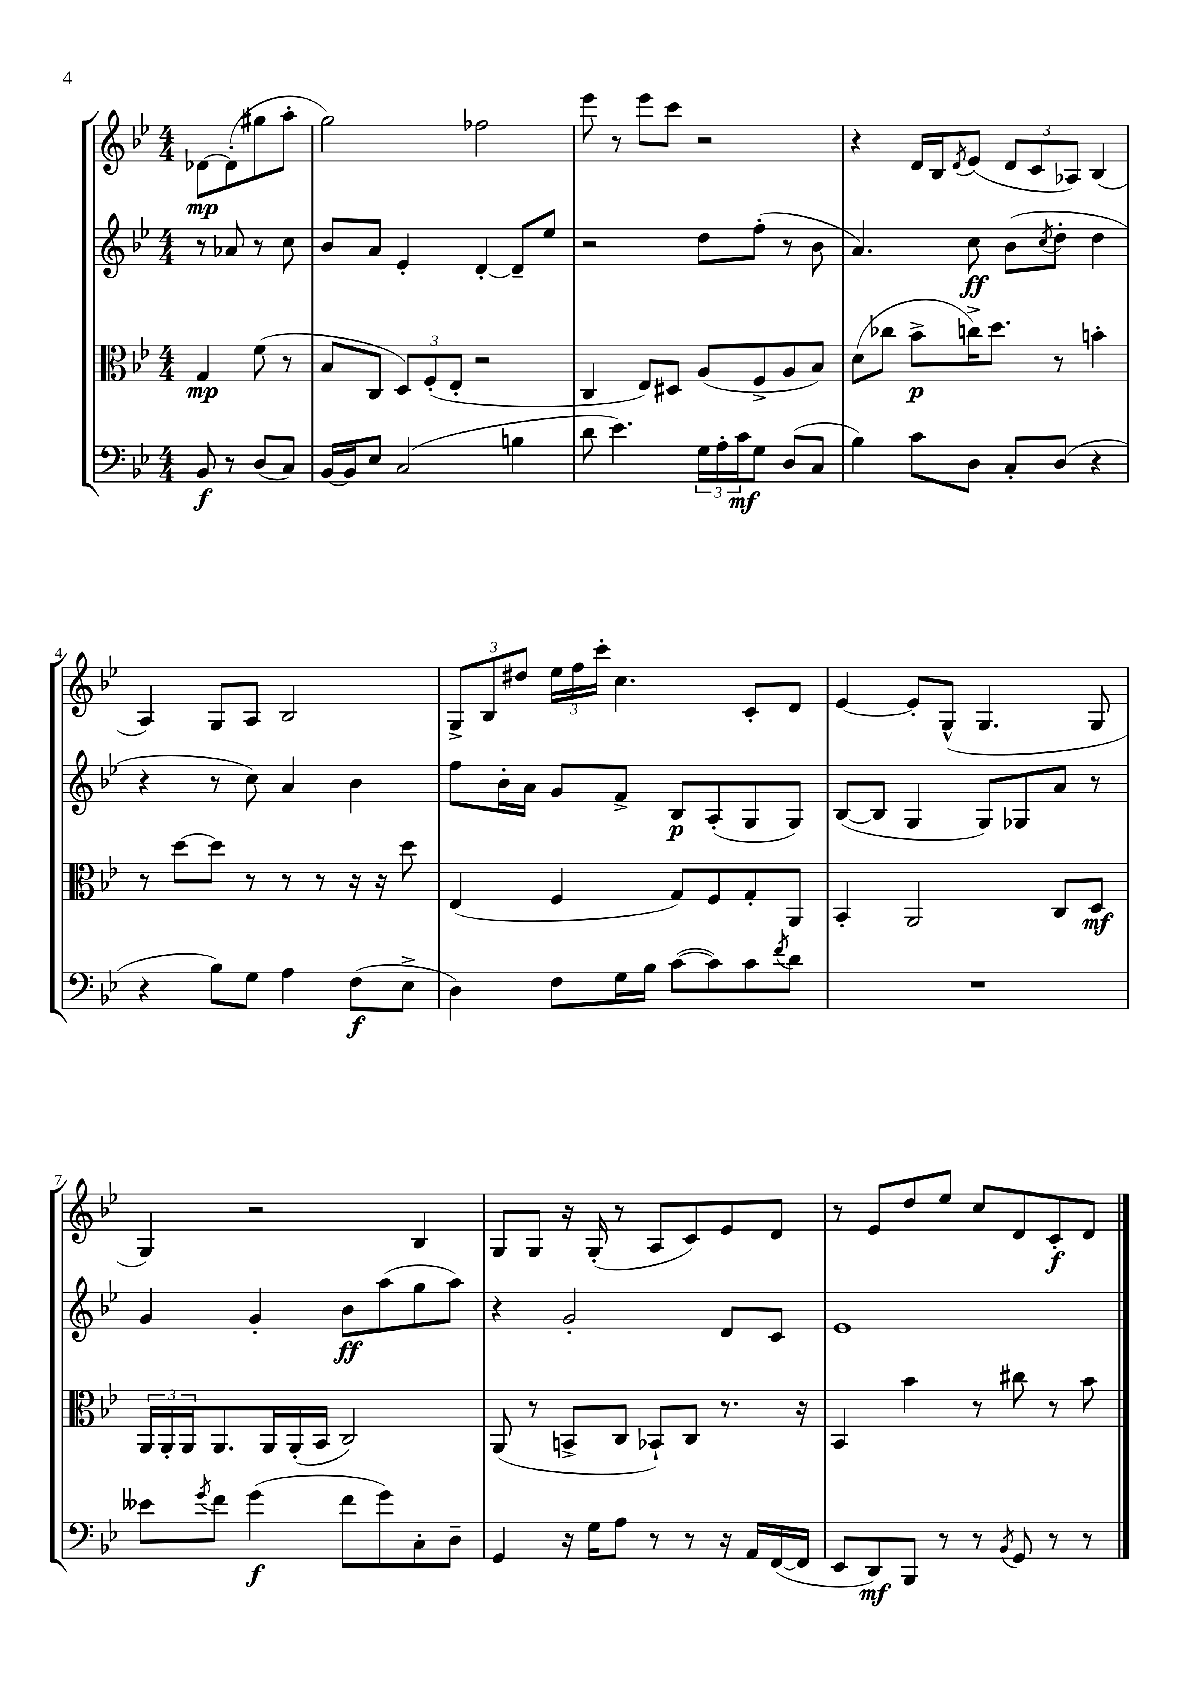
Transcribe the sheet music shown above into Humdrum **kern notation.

**kern	**kern	**kern	**kern
*staff4	*staff3	*staff2	*staff1
*clefF4	*clefC3	*clefG2	*clefG2
*k[b-e-]	*k[b-e-]	*k[b-e-]	*k[b-e-]
*M4/4	*M4/4	*M4/4	*M4/4
8BB-/	4G/	8r	[8d-\L
8r	.	8a-/	(8d-'\]
(8D/L	(8f\	8r	8gg#\
8C/J)	8r	8cc\	8aa'\J
=	=	=	=
[16BB-/LL	8B-/L	8b-/L	2gg\)
16BB-/]J	.	.	.
8E-/J	8C/J	8a/J	.
(2C/	12D/L)	4e-'/	.
.	(12F'/	.	.
.	12E-'/J	.	.
.	2r	[4d'/	2ff-\
4B\	.	8d~/]L	.
.	.	8ee-/J	.
=	=	=	=
8d\	4C/	2r	8eee-\
4.e-\)	.	.	8r
.	8E-/L)	.	8eee-\L
.	8D#/J	.	8ccc\J
24G\LL	(8A/L	8dd\L	2r
24A'\	.	.	.
24c\J	.	.	.
8G\J	8F^/	(8ff'\J	.
(8D/L	8A/	8r	.
8C/J	8B-/J)	8b-\	.
=	=	=	=
4B-\)	(8d\L	4.a/)	4r
.	8cc-\J	.	.
8c\L	8b-^\L	.	16d/LL
.	.	.	16B-/J
.	.	.	8qd/
8D\J	16cc^\K)	8cc\	(8e-/J
.	8.dd\J	.	.
8C'/L	.	(8b-\L	12d/L
.	.	.	12c/
.	.	8qcc/	.
(8D/J	8r	8dd'\J	.
.	.	.	12A-/J)
4r	4b'\	4dd\	(4B-/
=	=	=	=
4r	8r	4r	4A/)
.	[8dd\L	.	.
8B-\L)	8dd\]J	8r	8G/L
8G\J	8r	8cc\)	8A/J
4A\	8r	4a/	2B-/
.	8r	.	.
(8F\L	16r	4b-\	.
.	16r	.	.
8E-^\J	8dd\	.	.
=	=	=	=
4D\)	(4E-/	8ff\L	12G^/L
.	.	.	12B-/
.	.	16b-'\L	.
.	.	.	12dd#/J
.	.	16a\JJ	.
8F\L	4F/	8g/L	24ee-\LL
.	.	.	24ff\
.	.	.	24ccc'\JJ
16G\L	.	8f^/J	4.cc\
16B-\JJ	.	.	.
([8c\L	8G/L)	8B-/L	.
8c\])	8F/	(8A'/	.
8c\	8G'/	8G/	8c'/L
8qf/	.	.	.
8d\J	8AA/J	8G/J)	8d/J
=	=	=	=
1r	4BB-'/	([8B-/L	[4e-/
.	.	8B-/]J	.
.	2AA/	4G/	8e-'/]L
.	.	.	(8G^^/J
.	.	8G/L)	4.G/
.	.	8G-/	.
.	8C/L	8a/J	.
.	8D/J	8r	8G/
=	=	=	=
8e--\L	24AA/LL	4g/	4G/)
.	24AA'/	.	.
.	24AA/J	.	.
8qg/	.	.	.
8f\J	8.AA/	.	.
(4g\	.	4g'/	2r
.	16AA/L	.	.
.	(16AA'/	.	.
.	16BB-/JJ	.	.
8f\L	2C/)	8b-\L	.
8g\)	.	(8aa\	.
8C'\	.	8gg\	4B-/
8D~\J	.	8aa\J)	.
=	=	=	=
4GG/	(8AA/	4r	8G/L
.	8r	.	8G/J
16r	8BB^/L	2g'/	16r
16G\LK	.	.	(16G'/
8A\J	8C/J	.	8r
8r	8BB-`/L)	.	8A/L
8r	8C/J	.	8c/)
16r	8.r	8d/L	8e-/
16AA/LL	.	.	.
([16FF/	.	8c/J	8d/J
16FF/]JJ	16r	.	.
=	=	=	=
8EE-/L	4BB-/	1e-	8r
8DD/)	.	.	8e-/L
8BBB-/J	4b-\	.	8dd/
8r	.	.	8ee-/J
8r	8r	.	8cc/L
8qBB-/	.	.	.
8GG/	8cc#\	.	8d/
8r	8r	.	8c'/
8r	8b-\	.	8d/J
==	==	==	==
*-	*-	*-	*-
